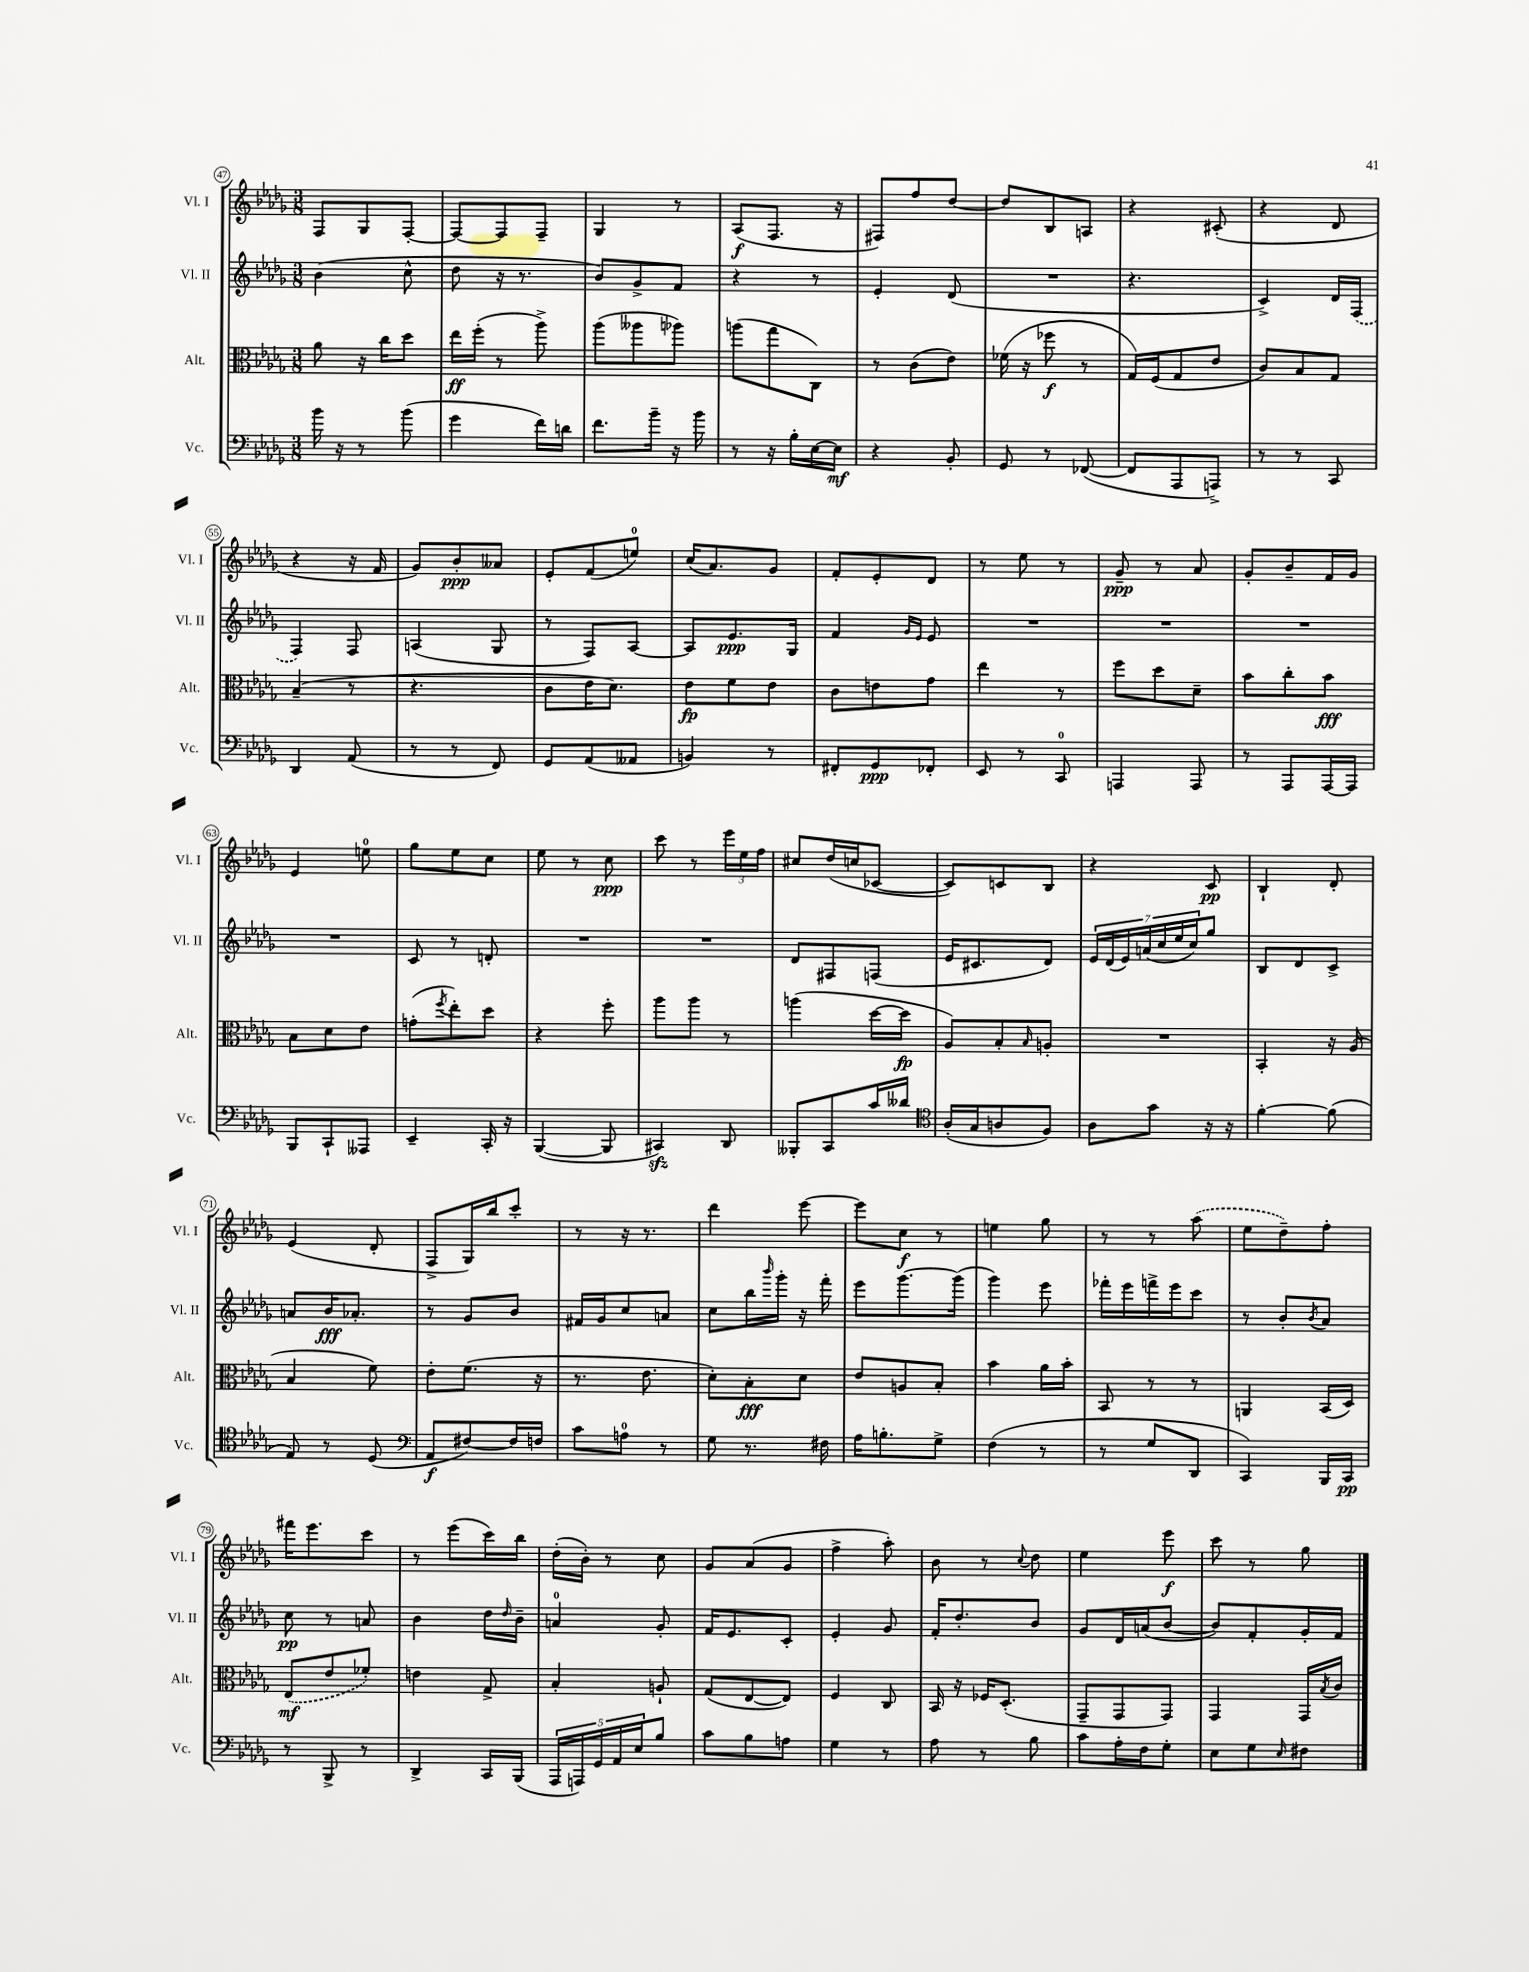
<<
\new StaffGroup <<
\new Staff = "s0" \with { instrumentName = "Vl. I" shortInstrumentName = "Vl. I" } {
    \clef treble \key des \major \numericTimeSignature \time 3/8
    f8 ges8 f8~-. |
    f8~ f8 f8-- |
    ges4 r8 |
    aes8\f( f8. r16 |
    fis8) f''8 des''8~ |
    des''8 bes8 a8 |
    r4 cis'8-.( |
    r4 des'8 |
    r4 r16 f'16 |
    ges'8) bes'8-.\ppp aeses'8 |
    ees'8-. f'8( e''8-0) |
    c''16( aes'8.) ges'8 |
    f'8-. ees'8-. des'8 |
    r8 ees''8 r8 |
    ges'8--\ppp r8 aes'8 |
    ges'8-. bes'8-- f'16 ges'16 |
    ees'4 e''8-0 |
    ges''8 ees''8 c''8 |
    ees''8 r8 c''8\ppp |
    c'''8 r8 \tuplet 3/2 { ees'''16 ees''16 f''16 } |
    cis''8 des''16( c''16 ces'8~ |
    ces'8) c'8 bes8 |
    r4 c'8\pp |
    bes4-! des'8-. |
    ees'4( des'8-. |
    f8-> ges16) bes''16 c'''8-. |
    r8 r16 r8. |
    des'''4 ees'''8~ |
    ees'''8 c''8\f r8 |
    e''4 ges''8 |
    r8 r8 \once \slurDashed aes''8( |
    ees''8 des''8--) f''8-. |
    fis'''16 ees'''8. c'''8 |
    r8 ees'''8( c'''16) bes''16 |
    des''16-.( bes'16-.) r8 c''8 |
    ges'8 aes'8( ges'8 |
    f''4-> aes''8-.) |
    bes'8 r8 \appoggiatura { c''8 } des''8 |
    ees''4 ees'''8\f |
    c'''8 r8 ges''8 \bar "|." |
}
\new Staff = "s1" \with { instrumentName = "Vl. II" shortInstrumentName = "Vl. II" } {
    \clef treble \key des \major \numericTimeSignature \time 3/8
    bes'4( c''8-^ |
    des''8 r16 r8. |
    bes'8) ges'8-> f'8 |
    r4 r8 |
    ees'4-. des'8( |
    R4. |
    r4. |
    c'4->) des'16 \once \slurDashed f16( |
    f4) f8 |
    a4( ges8 |
    r8 f8) aes8~ |
    aes8 ees'8.\ppp ges16 |
    f'4 \grace { ges'16 ees'16 } ees'8 |
    R4. |
    R4. |
    R4. |
    R4. |
    c'8 r8 d'8-. |
    R4. |
    R4. |
    des'8 fis8 f8( |
    ees'16 cis'8. des'8) |
    \tuplet 7/4 { ees'16 des'16( ees'16) a'16( c''16 ees''16 c''16) } ges''8 |
    bes8 des'8 c'8-> |
    a'8 bes'16\fff aes'8.-. |
    r8 ges'8 bes'8 |
    fis'16 ges'16 c''8 a'8 |
    c''8 bes''16 \grace { bes'''16 } ges'''16-. r16 f'''16-. |
    ees'''8 ges'''8.~ ges'''16( |
    ges'''4) ees'''8 |
    fes'''16-. ees'''16 f'''16-> ees'''16 c'''8 |
    r8 bes'8-. \acciaccatura { bes'8 } aes'8 |
    c''8\pp r8 a'8 |
    bes'4 des''16 \grace { des''16 } bes'16-- |
    a'4-0 ges'8-. |
    f'16 ees'8. c'8-. |
    ees'4-. ges'8 |
    f'16-. des''8.-. bes'8 |
    ges'8 des'16 a'16( bes'8~ |
    bes'8) f'8-. ges'16-. f'16 \bar "|." |
}
\new Staff = "s2" \with { instrumentName = "Alt." shortInstrumentName = "Alt." } {
    \clef alto \key des \major \numericTimeSignature \time 3/8
    aes'8 r16 c''16 des''8 |
    ees''16\ff f''16-.( r8 aes''8->) |
    aes''8( aeses''8 aes''8) |
    a''8( ges''8 c8) |
    r8 c'8( ees'8) |
    fes'16( r16 fes''8\f r8 |
    ges16) f16( ges8 ees'8 |
    c'8) bes8 ges8 |
    bes4--( r8 |
    r4. |
    c'8 ees'16 des'8.) |
    ees'8\fp f'8 ees'8 |
    c'8 e'8 ges'8 |
    ees''4 r8 |
    f''8 des''8 des'8-- |
    bes'8 c''8-. bes'8\fff |
    bes8 des'8 ees'8 |
    g'8-.( \acciaccatura { f''8 } ees''8-.) des''8 |
    r4 f''8-. |
    aes''8 aes''8 r8 |
    a''4( des''16~ des''16\fp |
    aes8) bes8-. \grace { bes16 } a8-. |
    R4. |
    bes,4-. r16 aes16( |
    bes4 f'8) |
    ees'8-. f'8.( r16 |
    r8. ees'8. |
    des'8-.) bes8-.\fff des'8 |
    ees'8 a8 bes8-. |
    bes'4 aes'16 bes'16-. |
    bes,8 r8 r8 |
    a,4 bes,16( des16) |
    \once \slurDashed ees8\mf( ees'8 fes'8-.) |
    e'4 ges8-> |
    bes4-. a8-! |
    ges8( ees8~ ees8) |
    f4 c8 |
    bes,16 r16 fes16 des8.-.( |
    ges,8-- ges,8 ges,8) |
    ges,4 ges,16 \acciaccatura { bes8 } c'16 \bar "|." |
}
\new Staff = "s3" \with { instrumentName = "Vc." shortInstrumentName = "Vc." } {
    \clef bass \key des \major \numericTimeSignature \time 3/8
    bes'16 r16 r8 bes'8( |
    ges'4 f'16) d'16 |
    f'8. bes'16-- r16 bes'16 |
    r8 r16 bes16-. ees16~ ees16\mf |
    r4 bes,8-. |
    ges,8 r8 fes,8~( |
    fes,8 aes,,8 a,,8->) |
    r8 r8 c,8 |
    des,4 aes,8( |
    r8 r8 f,8) |
    ges,8 aes,8( aeses,8 |
    b,4) r8 |
    fis,8-. ges,8\ppp fes,8-. |
    ees,8 r8 c,8-0 |
    a,,4 a,,8 |
    r8 aes,,8 aes,,16~ aes,,16 |
    bes,,8 c,8-! aeses,,8 |
    ees,4-- c,16-. r16 |
    bes,,4~( bes,,8 |
    cis,4\sfz) des,8 |
    beses,,8-. c,8 c'16 deses'16 |
    \clef tenor aes16-.( ges16 a8 f8) |
    aes8 ges'8 r16 r16 |
    f'4~-. f'8( |
    ees8) r8 des8( |
    \clef bass aes,8\f fis8~) fis16 f16 |
    c'8 a8-0 r8 |
    ges8 r8. fis16 |
    aes16 b8.-. ges8-> |
    f4( r8 |
    r8 ges8 des,8 |
    c,4) bes,,16 c,16\pp |
    r8 bes,,8-> r8 |
    des,4-> c,16 bes,,16( |
    \tuplet 5/4 { aes,,16 a,,16) ges,16 aes,16 ees16 } bes8 |
    c'8 bes8 a8 |
    ges4 r8 |
    aes8 r8 bes8 |
    c'8 aes16-. f16 ges8-. |
    ees8 ges8 \grace { ees16 } fis8 \bar "|." |
}
>>
>>
\layout { \context { \Score currentBarNumber = #47 \override BarNumber.stencil = #(make-stencil-circler 0.1 0.3 ly:text-interface::print) } }
